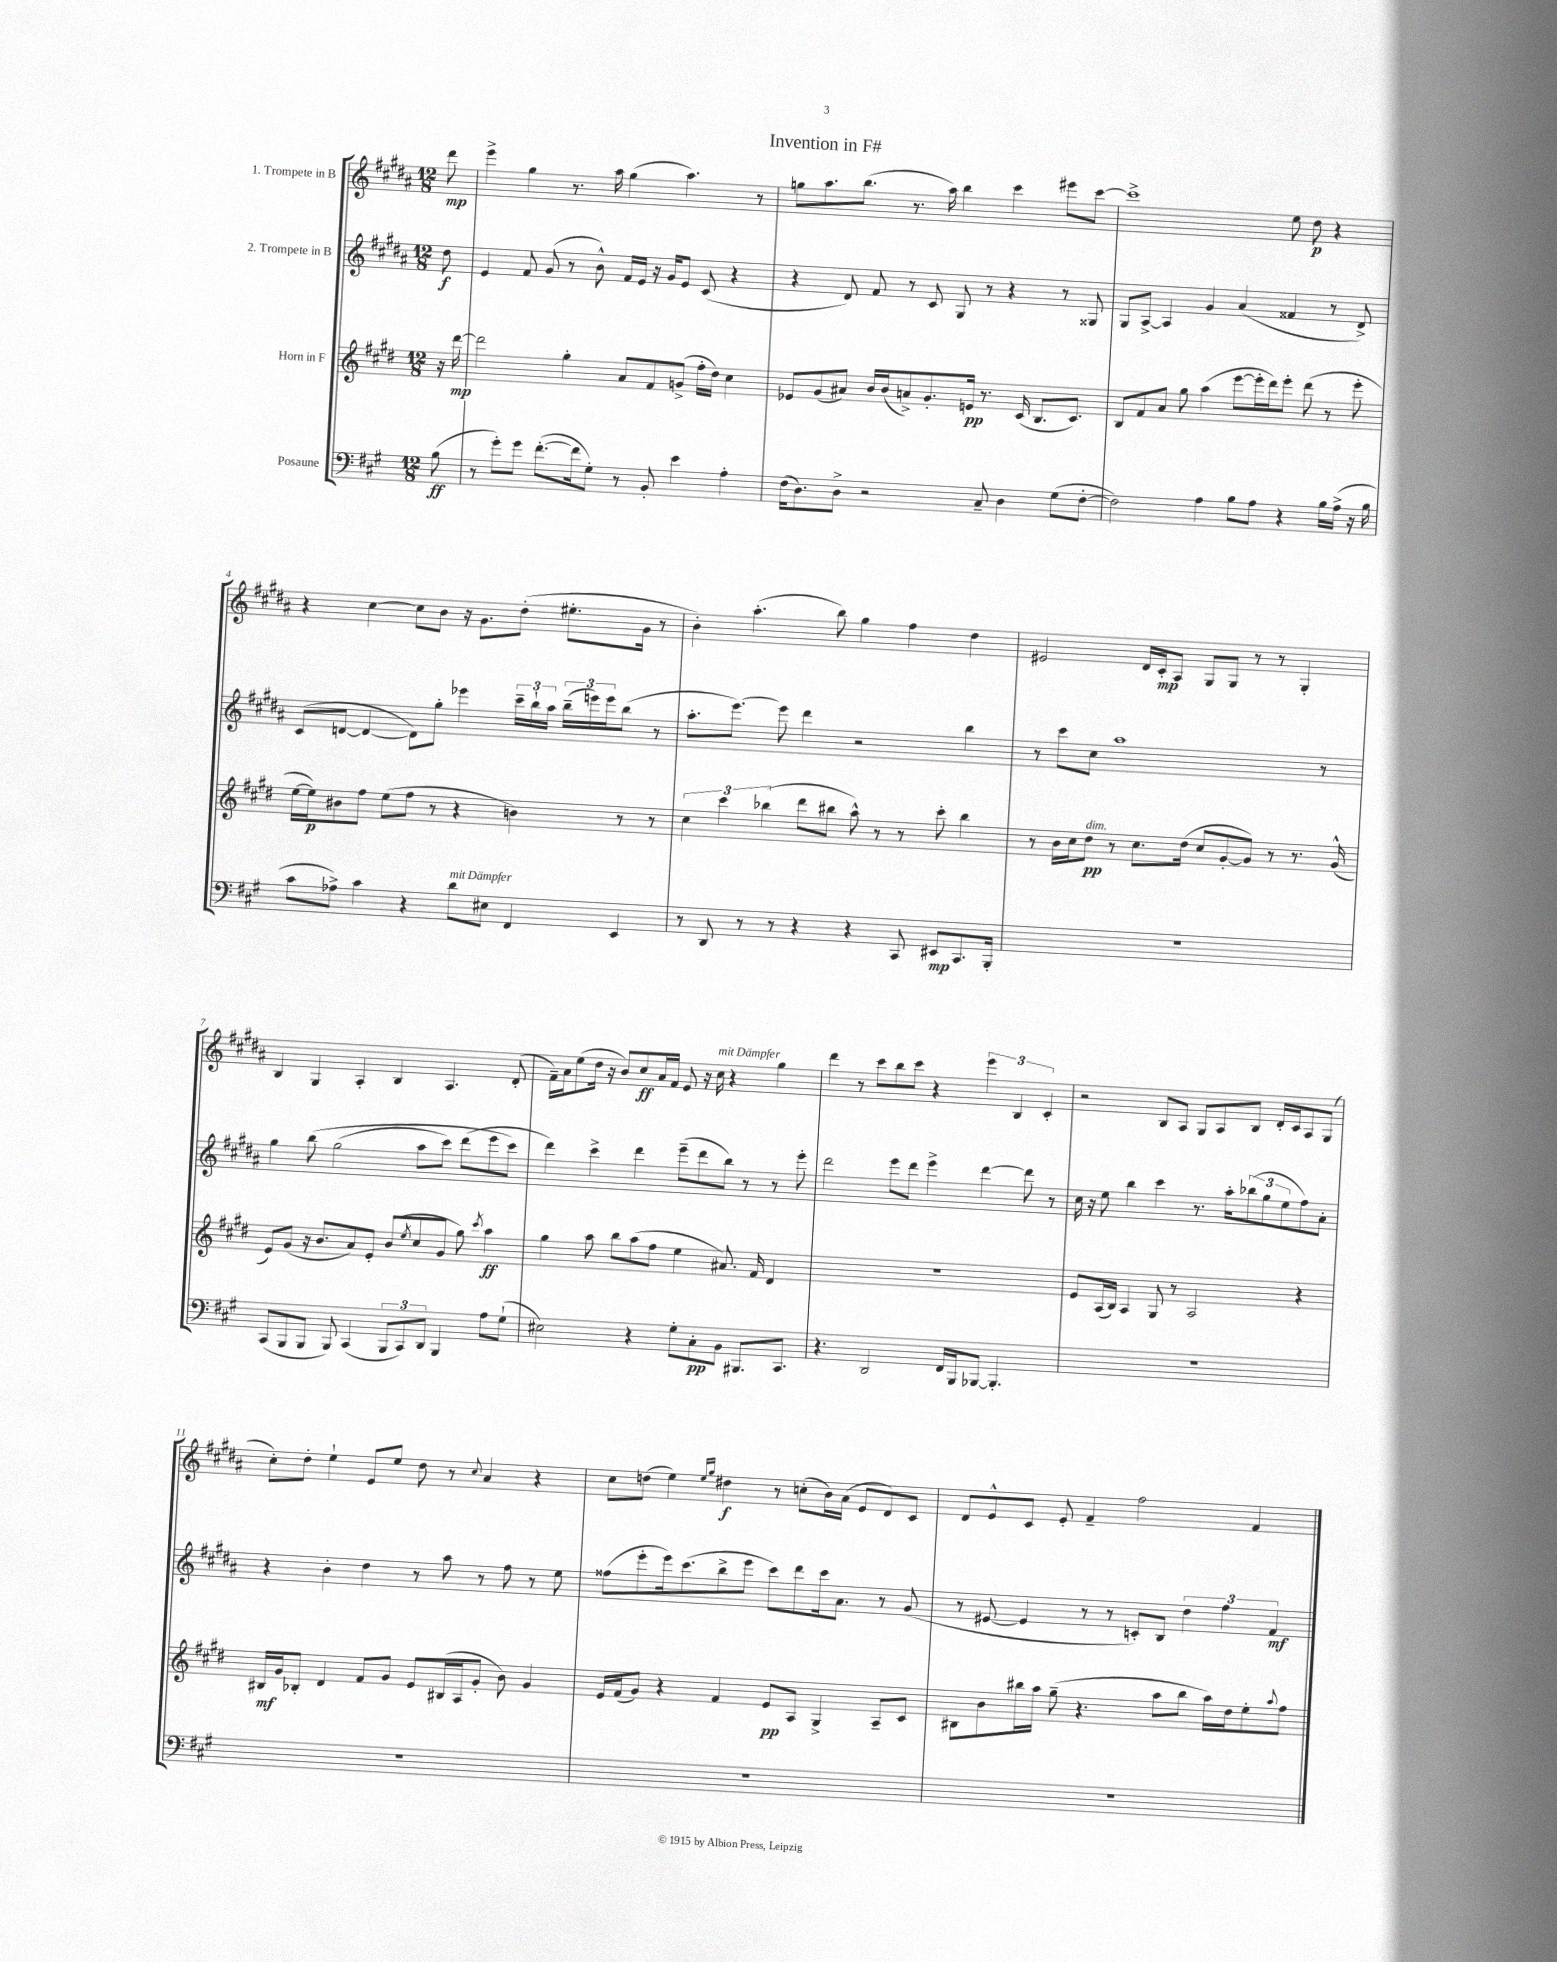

**kern	**dynam	**kern	**dynam	**kern	**dynam	**kern	**dynam
*part4	*part4	*part3	*part3	*part2	*part2	*part1	*part1
*staff4	*staff4	*staff3	*staff3	*staff2	*staff2	*staff1	*staff1
*I"Posaune	*	*I"Horn in F	*	*I"2. Trompete in B	*	*I"1. Trompete in B	*
*clefF4	*	*clefG2	*	*clefG2	*	*clefG2	*
*k[f#c#g#]	*	*k[f#c#g#d#]	*	*k[f#c#g#d#a#]	*	*k[f#c#g#d#a#]	*
*M12/8	*	*M12/8	*	*M12/8	*	*M12/8	*
=	=	=	=	=	=	=	=
(8B\	ff	16r	.	8dd#\	f	8ddd#\	mp
.	.	[16ddd#\	mp	.	.	.	.
=1	=1	=1	=1	=1	=1	=1	=1
8r	.	2ddd#\]	.	4e/	.	4eee^\	.
8g#'\L)	.	.	.	.	.	.	.
8g#\J	.	.	.	8f#/	.	4gg#\	.
([8.f#'\L	.	.	.	(8g#/	.	.	.
.	.	4gg#'\	.	8r	.	8.r	.
16f#\k]	.	.	.	.	.	.	.
8G#'\J)	.	.	.	8b^^\)	.	.	.
.	.	.	.	.	.	16aa#\	.
8r	.	8a/L	.	16f#/LL	.	(4gg#\	.
.	.	.	.	16e/JJ	.	.	.
8BB'/	.	8f#/	.	16r	.	.	.
.	.	.	.	16g#/KL	.	.	.
4e\	.	(8gn^/J	.	8e/J	.	4.aa#\)	.
.	.	16ff#'\LL	.	(8c#/	.	.	.
.	.	16dd#\JJ)	.	.	.	.	.
4A'\	.	4cc#\	.	4r	.	.	.
.	.	.	.	.	.	8r	.
=2	=2	=2	=2	=2	=2	=2	=2
(16F#\KL	.	8e-X/L	.	4r	.	8ggn\L	.
8.D\)	.	.	.	.	.	.	.
.	.	(8g#/	.	.	.	8.aa#\	.
8D^\J	.	8a#X/J)	.	8d#/)	.	.	.
.	.	.	.	.	.	(8.bb\J	.
2r	.	16b/LL	.	8f#/	.	.	.
.	.	(16b/J	.	.	.	.	.
.	.	8an^/)	.	8r	.	8.r	.
.	.	8.g#'/	.	8c#/	.	.	.
.	.	.	.	.	.	16aa#\)	.
.	.	.	.	8G#/	.	4bb\	.
.	.	16en/Jk	pp	.	.	.	.
8C#~/	.	8.r	.	8r	.	.	.
4D\	.	.	.	4r	.	4ccc#\	.
.	.	(16c#/	.	.	.	.	.
.	.	8.B/L	.	.	.	.	.
(8G#\L	.	.	.	8r	.	8eee#X\L	.
.	.	8.c#/J)	.	.	.	.	.
[8F#'\J	.	.	.	8G##X/	.	[8ccc#\J	.
=3	=3	=3	=3	=3	=3	=3	=3
2F#\])	.	8B/L	.	8G#/L	.	1ccc#^]	.
.	.	8f#/	.	[8A#^/J	.	.	.
.	.	8a/J	.	4A#/]	.	.	.
.	.	8gg#\	.	.	.	.	.
4A\	.	(4aa\	.	4g#/	.	.	.
8B\L	.	[8eee\L	.	(4a#/	.	.	.
8A\J	.	16eee'\L]	.	.	.	.	.
.	.	16ddd#\J)	.	.	.	.	.
4r	.	8eee'\J	.	4f##X/	.	8ee\	.
.	.	(8ddd#\	.	.	.	8dd#\	p
16B\LL	.	8r	.	8r	.	4r	.
(16A^\JJ	.	.	.	.	.	.	.
16r	.	8eee'\	.	8d#^/)	.	.	.
16B\	.	.	.	.	.	.	.
!!LO:LB:g=z
=4	=4	=4	=4	=4	=4	=4	=4
8c#\L	.	[16ee\LL	.	(8c#/L	.	4r	.
.	.	16ee\J])	p	.	.	.	.
8A-X^\J)	.	8b#X\	.	[8dn/J	.	.	.
4c#\	.	8ff#\J	.	4d/_	.	[4cc#\	.
.	.	(8ee\L	.	.	.	.	.
4r	.	8ff#\J	.	8d\L])	.	8cc#\L]	.
.	.	8r	.	8gg#'\J	.	8b\J	.
!LO:TX:a:i:t=mit Dämpfer	!	!	!	!	!	!	!
8d\L	.	4r	.	4eee-X\	.	16r	.
.	.	.	.	.	.	8.g#\L	.
8E#X\J	.	.	.	.	.	.	.
4FF#/	.	4bn\)	.	24ccc#~\LL	.	(8dd#'\J	.
.	.	.	.	24bb`\	.	.	.
.	.	.	.	24aa#\JJ	.	.	.
.	.	.	.	(24bb~\LL	.	8.ee#X'\L	.
.	.	.	.	24eeen\)	.	.	.
.	.	.	.	24eee\J	.	.	.
4EE/	.	8r	.	(8bb\J	.	.	.
.	.	.	.	.	.	16g#\Jk	.
.	.	8r	.	8r	.	8r	.
=5	=5	=5	=5	=5	=5	=5	=5
8r	.	6cc#\	.	8.aa#'\L	.	4b'\)	.
8DD/	.	.	.	.	.	.	.
.	.	6ccc#\	.	.	.	.	.
.	.	.	.	[8.eee\J)	.	.	.
8r	.	.	.	.	.	(4.aa#'\	.
.	.	(6bb-X\	.	.	.	.	.
8r	.	.	.	8eee\]	.	.	.
4r	.	8ddd#\L	.	4ddd#\	.	.	.
.	.	8bb#X\J	.	.	.	8bb\)	.
4r	.	8aa^^\)	.	2r	.	4gg#\	.
.	.	8r	.	.	.	.	.
8CC#/	.	8r	.	.	.	4ff#\	.
8EE#X/L	mp	8ccc#'\	.	.	.	.	.
8.CC#/	.	4bb#\	.	4bb\	.	4dd#\	.
16BBB'/Jk	.	.	.	.	.	.	.
=6	=6	=6	=6	=6	=6	=6	=6
1.r	.	8r	.	8r	.	2e#X/	.
.	.	16b\LL	.	8ccc#\L	.	.	.
.	.	16cc#\J	.	.	.	.	.
!	!	!LO:TX:a:i:t=dim.	!	!	!	!	!
.	.	8dd#\J	pp	8cc#\J	.	.	.
.	.	8r	.	1aa#	.	.	.
.	.	8.cc#\L	.	.	.	16d#/LL	.
.	.	.	.	.	.	16c#'/J	mp
.	.	.	.	.	.	8A#/J	.
.	.	(16dd#\Jk	.	.	.	.	.
.	.	8cc#/L	.	.	.	8G#/L	.
.	.	[8g#'/	.	.	.	8G#/J	.
.	.	8g#/J])	.	.	.	8r	.
.	.	8r	.	.	.	8r	.
.	.	8.r	.	.	.	4G#'/	.
.	.	.	.	8r	.	.	.
.	.	(16g#^^/	.	.	.	.	.
!!LO:LB:g=z
=7	=7	=7	=7	=7	=7	=7	=7
(8CC#/L	.	8e/L)	.	4gg#\	.	4B/	.
8BBB/	.	(8g#/J	.	.	.	.	.
8BBB/J	.	16r	.	(8bb\	.	4G#/	.
.	.	8.b/L	.	.	.	.	.
8BBB/)	.	.	.	(2gg#\	.	.	.
(4CC#/	.	8a/)	.	.	.	4A#'/	.
.	.	8e'/J	.	.	.	.	.
12BBB/L	.	(8b/L	.	.	.	4B/	.
12CC#/)	.	.	.	.	.	.	.
.	.	8qee/	.	.	.	.	.
.	.	8cc#/	.	8aa#\L	.	.	.
12DD/J	.	.	.	.	.	.	.
4BBB/	.	8g#/J	.	8ccc#\J)	.	4.A#/	.
.	.	8gg#\)	.	(8ddd#\L	.	.	.
.	.	8qccc#/	.	.	.	.	.
8A\L	.	4aa\	ff	8eee\	.	.	.
(8G#`\J	.	.	.	8ccc#\J)	.	(8d#'/	.
=8	=8	=8	=8	=8	=8	=8	=8
2E#X\)	.	4gg#\	.	4ddd#\)	.	16f#~\LL)	.
.	.	.	.	.	.	16a#\J	.
.	.	.	.	.	.	(8ee\	.
.	.	8aa\	.	4ccc#^\	.	16dd#\Jk	.
.	.	.	.	.	.	16r	.
.	.	8bb\L	.	.	.	8b/L)	.
4r	.	(8aa\	.	4ddd#\	.	8cc#/	ff
.	.	8ff#\J	.	.	.	16a#/L	.
.	.	.	.	.	.	16f#/JJ	.
8G#'\L	.	4ee\	.	(8eee~\L	.	8e/	.
8C#'\	pp	.	.	8ddd#\	.	16r	.
!	!	!	!	!	!	!LO:TX:a:i:t=mit Dämpfer	!
.	.	.	.	.	.	16cc#\	.
8BB\J	.	8.a#X/)	.	8bb\J)	.	4r	.
8.BBB#X/L	.	.	.	8r	.	.	.
.	.	16f#/	.	.	.	.	.
.	.	4d#/	.	8r	.	4gg#\	.
8.CC#/J	.	.	.	.	.	.	.
.	.	.	.	8eee'\	.	.	.
=9	=9	=9	=9	=9	=9	=9	=9
4.r	.	1.r	.	2ddd#\	.	4ddd#\	.
.	.	.	.	.	.	8r	.
2DD/	.	.	.	.	.	8ccc#\L	.
.	.	.	.	8eee\L	.	8bb\	.
.	.	.	.	8ddd#\J	.	8ccc#\J	.
.	.	.	.	4eee^\	.	4r	.
16FF#/LL	.	.	.	.	.	.	.
16BBB/J	.	.	.	.	.	.	.
[8BBB-X/J	.	.	.	[4ddd#\	.	6eee\	.
4.BBB-'/]	.	.	.	.	.	.	.
.	.	.	.	.	.	6B/	.
.	.	.	.	8ddd#\]	.	.	.
.	.	.	.	.	.	6c#'/	.
.	.	.	.	8r	.	.	.
=10	=10	=10	=10	=10	=10	=10	=10
1.r	.	8e/L	.	16cc#\	.	2r	.
.	.	.	.	16r	.	.	.
.	.	(16A/L	.	8ee\	.	.	.
.	.	16B/JJ)	.	.	.	.	.
.	.	4A/	.	4bb\	.	.	.
.	.	8G#/	.	4ccc#\	.	8B/L	.
.	.	8r	.	.	.	8A#/J	.
.	.	2A/	.	8.r	.	8G#/L	.
.	.	.	.	.	.	8A#/	.
.	.	.	.	16aa#'\KL	.	.	.
.	.	.	.	(12bb-X\	.	8B/J	.
.	.	.	.	12gg#\	.	.	.
.	.	.	.	.	.	16d#'/LL	.
.	.	.	.	12ee\	.	.	.
.	.	.	.	.	.	16c#/J	.
.	.	4r	.	8ff#\)	.	8A#/	.
.	.	.	.	8a#'\J	.	(8G#/J	.
!!LO:LB:g=z
=11	=11	=11	=11	=11	=11	=11	=11
1.r	.	16B#X/LL	mf	4r	.	8cc#'\L)	.
.	.	16g#/J	.	.	.	.	.
.	.	8B-X'/J	.	.	.	8dd#'\J	.
.	.	4d#/	.	4b'\	.	4ee`\	.
.	.	8f#/L	.	4dd#\	.	8e/L	.
.	.	8g#/J	.	.	.	8ee/J	.
.	.	8e/L	.	8r	.	8dd#\	.
.	.	(16B#X/L	.	8aa#\	.	8r	.
.	.	16A/J	.	.	.	.	.
.	.	.	.	.	.	8qqcc#/	.
.	.	8g#'/J	.	8r	.	4a#/	.
.	.	8b\)	.	8ff#\	.	.	.
.	.	4g#/	.	8r	.	4r	.
.	.	.	.	8ee\	.	.	.
=12	=12	=12	=12	=12	=12	=12	=12
1.r	.	16e/LL	.	(8ff##X\L	.	8cc#\L	.
.	.	(16f#/J	.	.	.	.	.
.	.	8g#/J)	.	8eee'\	.	(8ddn\J	.
.	.	4r	.	16eee\k)	.	4ee\)	.
.	.	.	.	(8.ccc#\	.	.	.
.	.	.	.	.	.	16qqee/LL	.
.	.	.	.	.	.	16qqgg#/JJ	.
.	.	4f#/	.	8bb^\	.	4dd#X\	f
.	.	.	.	8eee\J	.	.	.
.	.	8e/L	pp	8ccc#\L)	.	8r	.
.	.	8A/J	.	8ddd#\	.	(8ccn'\L	.
.	.	4G#^/	.	16ccc#\k	.	16b\L)	.
.	.	.	.	8.a#\J	.	(16a#\JJ	.
.	.	.	.	.	.	8e/L	.
.	.	8A~/L	.	8r	.	8d#/)	.
.	.	8c#/J	.	(8g#/	.	8c#/J	.
=13	=13	=13	=13	=13	=13	=13	=13
1.r	.	8B#X\L	.	8r	.	8d#/L	.
.	.	8b\	.	[8e#X/	.	8e^^/	.
.	.	16bb#X\L	.	4e#/]	.	8c#/J	.
.	.	16aa\JJ	.	.	.	.	.
.	.	(8gg#~\	.	.	.	8e'/	.
.	.	4.r	.	8r	.	4f#~/	.
.	.	.	.	8r	.	.	.
.	.	.	.	8cn'/L)	.	2ff#\	.
.	.	8aa\L	.	8B/J	.	.	.
.	.	8bb#\J	.	6dd#\	.	.	.
.	.	16aa\LL)	.	.	.	.	.
.	.	.	.	6ff#\	.	.	.
.	.	16dd#\J	.	.	.	.	.
.	.	8ee'\	.	.	.	4f#/	.
.	.	.	.	6f#/	mf	.	.
.	.	8qqaa/	.	.	.	.	.
.	.	8ff#\J	.	.	.	.	.
==	==	==	==	==	==	==	==
*-	*-	*-	*-	*-	*-	*-	*-
